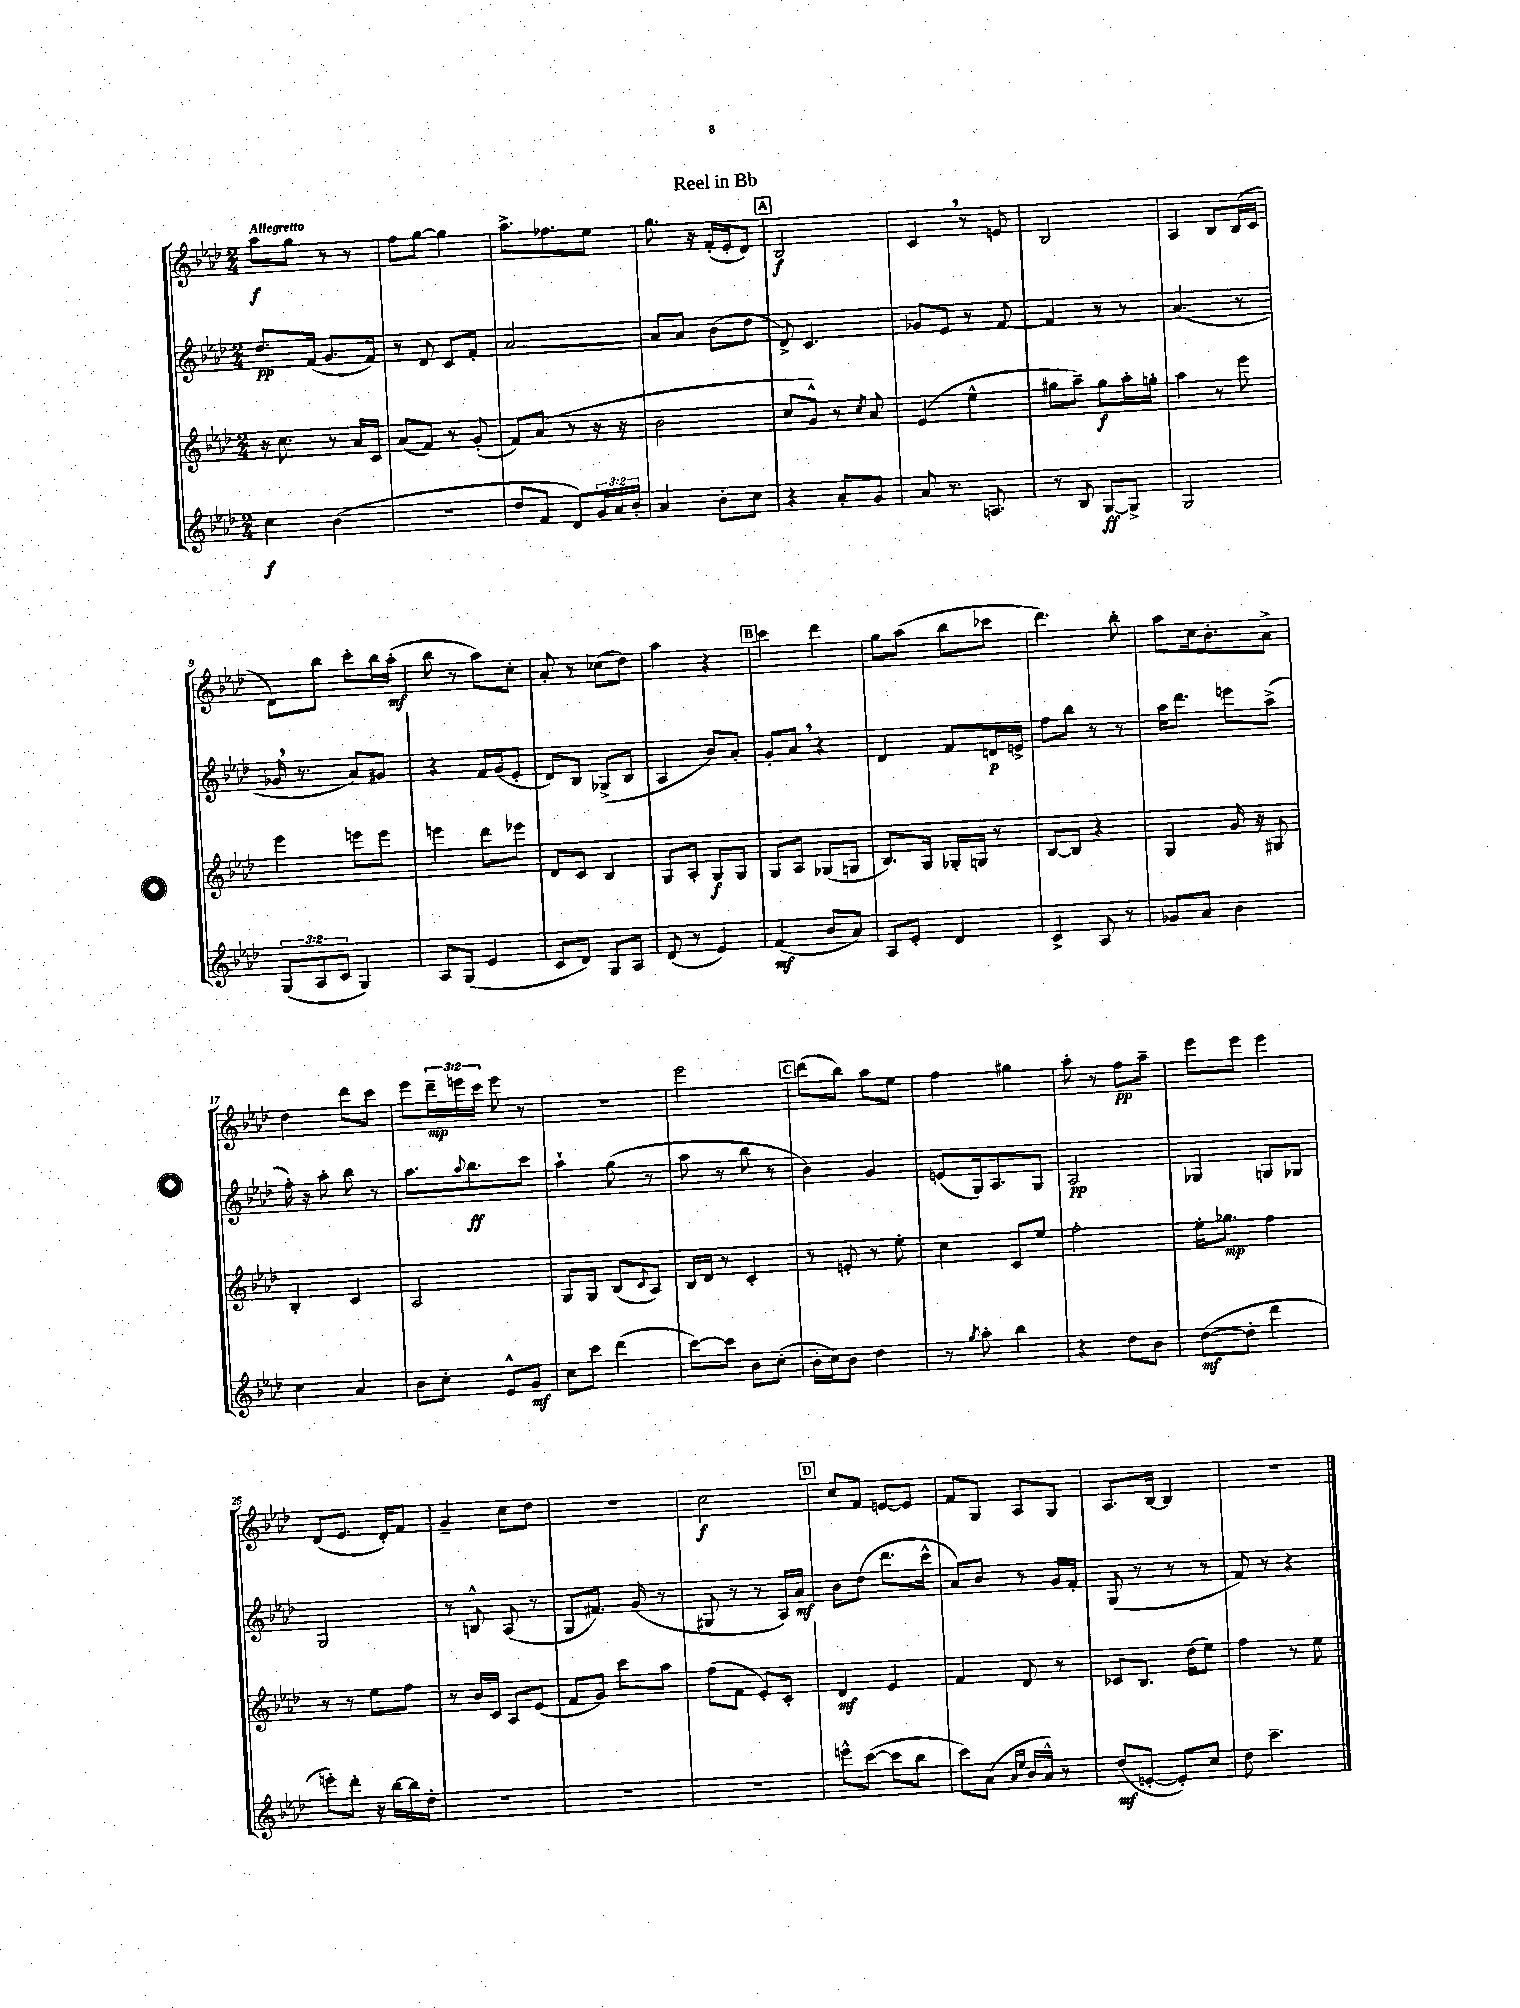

**kern	**kern	**kern	**kern
*staff4	*staff3	*staff2	*staff1
*clefG2	*clefG2	*clefG2	*clefG2
*k[b-e-a-d-]	*k[b-e-a-d-]	*k[b-e-a-d-]	*k[b-e-a-d-]
*M2/4	*M2/4	*M2/4	*M2/4
4cc	16r	8.dd-	8aa-
.	8.cc	.	.
.	.	.	8gg
.	.	(16f	.
(4b-	8r	8.g	8r
.	16a-	.	8r
.	16c	16f)	.
=	=	=	=
2r	(8a-	8r	8ff
.	8f)	8d-	[8gg
.	8r	8c	4gg]
.	(8g'	8f'	.
=	=	=	=
8dd-	8f)	[2a-	8.aa-^
8f	(8a-	.	.
.	.	.	8.ff-
8d-)	8r	.	.
24g	16r	.	8ee-
24a-	.	.	.
.	16r	.	.
24b-'	.	.	.
=	=	=	=
4a-	2b-	8a-]	8.gg
.	.	8a-	.
.	.	.	16r
8b-'	.	(8b-	(16f'
.	.	.	16e-'
8cc	.	8dd-	8d-)
=	=	=	=
4r	8cc	8d-^)	2B-
.	8g^^)	4.c	.
8a-'	8r	.	.
.	8qcc	.	.
8g	8a-	.	.
=	=	=	=
8a-	(4e-	8g-	4c
8.r	.	8e-	.
.	4ee-^^	8r	8r
8.A	.	.	.
.	.	[8f	8e
=	=	=	=
8r	8gg#	4f]	2B-
8B-	8aa-~)	.	.
[8G	8gg#	8r	.
8G^]	16aa-'	8r	.
.	16gg'	.	.
=	=	=	=
2G	4aa-	(4.a-	4A-
.	8r	.	8B-
.	8eee-	8r	(16B-
.	.	.	16c
=	=	=	=
(12G	4eee-	16g-	8d-)
.	.	8.r	.
12A-	.	.	.
.	.	.	8bb-
12c	.	.	.
4G)	8eee	8a-)	8ccc'
.	8eee	8g#	16bb-
.	.	.	(16aa-'
=	=	=	=
8A-	4eee	4r	8bb-
(8G	.	.	8r
4e-	8ddd-	16f	8aa-)
.	.	(16g	.
.	8eee-	8e-'	8cc'
=	=	=	=
8c	8d-	8d-)	8a-'
8d-)	8c	8B-	8r
8G	4B-	(8G-^	(8cc-
8A-	.	8B-	8dd-)
=	=	=	=
(8d-	8G	4A-	4aa-
8r	8A-'	.	.
4e-)	8G	8b-)	4r
.	8G	8a-'	.
=	=	=	=
(4f	8G	8g'	4ccc
.	8A-	8a-	.
8b-	(8G-	4r	4ddd-
8a-)	8G	.	.
=	=	=	=
8A-	8.B-)	4d-	8gg
8e-'	.	.	(8aa-
.	16G	.	.
4d-	16G-'	8f	8bb-
.	16G	.	.
.	8r	16d	8ccc-
.	.	16e^	.
=	=	=	=
4c^	[8B-	8ff	4.ddd-)
.	8B-]	8bb-	.
8A-	4r	8r	.
8r	.	8r	8bb-'
=	=	=	=
8g-	4G	16aa-	8aa-
.	.	8.ddd-	.
8a-	.	.	16cc
.	.	.	8.b-'
4b-	16g	8eee	.
.	16r	.	.
.	8G#	(8aa-^	8a-^
=	=	=	=
4cc	4B-'	16ff')	4dd-
.	.	16r	.
.	.	8aa-'	.
4a-	4c	8bb-	8ddd-
.	.	8r	8ccc
=	=	=	=
8b-	2A-	8.aa-	8eee-
8cc'	.	.	24ddd-~
.	.	.	24eee
.	.	8qqaa-	.
.	.	8.bb-	.
.	.	.	24ccc
8e-^^	.	.	8eee
8g	.	8ccc	8r
=	=	=	=
8cc	8G	4aa-`	2r
8ccc	8G	.	.
(4ddd-	(8B-	(8gg	.
.	8qqc	.	.
.	8A-)	8r	.
=	=	=	=
[8ccc)	16B-	8aa-	2eee-
.	16d-	.	.
8ccc]	8r	8r	.
8b-	4c'	8bb-	.
(8cc'	.	8r	.
=	=	=	=
16b-'	8r	4b-)	(8ddd-
16cc)	.	.	.
8b-	8e'	.	8bb-)
4dd-	8r	4g	8aa-
.	8ee-'	.	8ee-
=	=	=	=
8r	4cc	(8e	4ff
8qgg	.	.	.
8aa-'	.	16G)	.
.	.	8.A-	.
4bb-	8c	.	4gg#
.	8ee-	8G	.
=	=	=	=
4r	2ff'	2A-	8aa-'
.	.	.	8r
8dd-	.	.	8ff
8b-	.	.	8aa-~
=	=	=	=
([8dd-	16ee-'	4G-	8eee-
.	8.gg-	.	.
8dd-']	.	.	8eee-
4ddd-	4ff	8G	4eee-
.	.	8G-	.
=	=	=	=
8eee')	8r	2G	(8d-
8ddd-'	8r	.	8.e-
16r	8ee-	.	.
[16bb-	.	.	16d-')
16bb-]	8ff	.	8f
16dd-'	.	.	.
=	=	=	=
2r	8r	8r	4g~
.	16b-	8B^^	.
.	16c	.	.
.	8A-	(8A-	8cc
.	(8e-	8r	8dd-
=	=	=	=
2r	8f	8G	2r
.	8g)	8.f#)	.
.	8ccc	.	.
.	.	(16g	.
.	8aa-	8r	.
=	=	=	=
2r	(8ff	8G#	2cc
.	8f	8r	.
.	8e-')	8r	.
.	8c'	16A-)	.
.	.	16a-	.
=	=	=	=
8eee^^	4d-	8b-	8cc
([8ccc	.	(8dd-	8f
8ccc]	4e-	8.ddd-	[8e
8bb-	.	.	8e]
.	.	16ccc^^	.
=	=	=	=
8ccc)	4f	8a-)	8f
(8a-	.	8b-	8G
16qqa-	.	.	.
16qqee-	.	.	.
16b-	8d-	8r	8A-
16a-^^)	.	.	.
8r	8r	16g	8G
.	.	16f'	.
=	=	=	=
(8dd-	8c-	(8G	8.A-
[8e'	8.B-	8r	.
.	.	.	[16B-
8e'])	.	8r	4B-]
.	(16dd-	.	.
8cc	8ee-)	8r	.
=	=	=	=
8dd-	4ff	8f)	2r
4.ccc~	.	8r	.
.	8r	4r	.
.	8ee-	.	.
==	==	==	==
*-	*-	*-	*-
